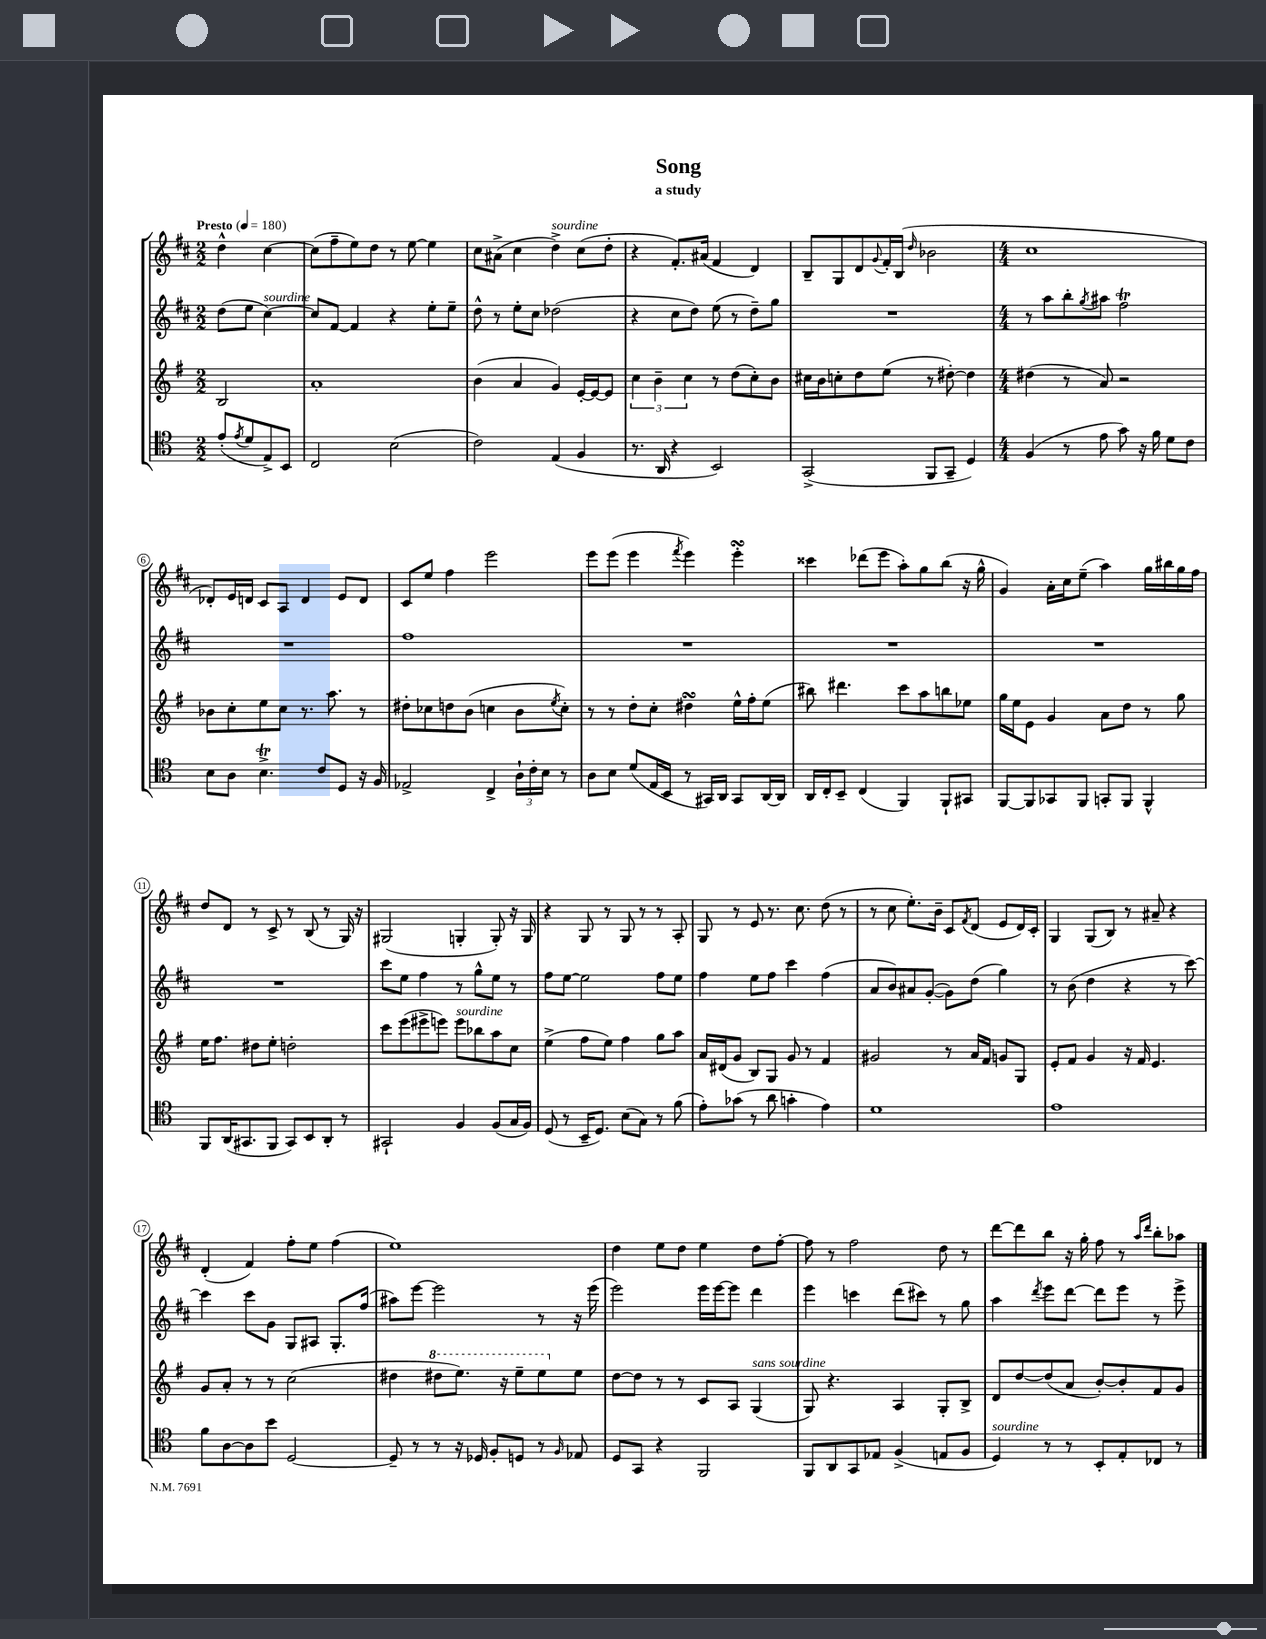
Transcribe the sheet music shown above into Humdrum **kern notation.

**kern	**kern	**kern	**kern
*part4	*part3	*part2	*part1
*staff4	*staff3	*staff2	*staff1
*clefC4	*clefG2	*clefG2	*clefG2
*k[]	*k[f#]	*k[f#c#]	*k[f#c#]
*M2/2	*M2/2	*M2/2	*M2/2
*MM180	*MM180	*MM180	*MM180
=	=	=	=
!	!	!	!LO:TX:a:B:t=Presto
(8e'/L	2B/	(8dd\L	4dd^^\
8qe/	.	.	.
8d/	.	8ee\J	.
!	!	!LO:TX:a:i:t=sourdine	!
8E^/)	.	[4cc#\)	[4cc#\
8BB/J	.	.	.
=1	=1	=1	=1
2C/	1a'	8cc#/L]	(8cc#\L]
.	.	[8f#/J	8ff#~\
.	.	4f#/]	8ee\)
.	.	.	8dd\J
(2B\	.	4r	8r
.	.	.	[8ee\
.	.	8ee'\L	4ee\]
.	.	8ee~\J	.
=2	=2	=2	=2
2c\)	(4b\	8dd^^\	8cc#\L
.	.	8r	(8a#X^\J
.	4a/	8ee'\L	4cc#\
.	.	8cc#\J	.
!	!	!	!LO:TX:a:i:t=sourdine
(4E/	4g/)	(2dd-X\	4dd^\)
4F/	[16e'/LL	.	(8cc#\L
.	16e/J_	.	.
.	8e/J]	.	8dd'\J
=3	=3	=3	=3
8.r	6cc\	4r	4r
.	6b~\	.	.
16AA/	.	.	.
4r	.	8cc#\L	8.f#'/L)
.	6cc\	.	.
.	.	8dd\J)	.
.	.	.	(16a#X/Jk
2BB/)	8r	(8ee\	4f#/
.	(8dd\L	8r	.
.	8cc'\)	8dd~\L)	4d/)
.	8b\J	8gg\J	.
=4	=4	=4	=4
(2GG^/	16cc#X\LL	1r	8B~/L
.	16b\J	.	.
.	8ccn'\	.	8G/
.	8dd\	.	8d/
.	.	.	8qqg/
.	(8ee\J	.	16f#'/L
.	.	.	(16B/JJ
.	.	.	16qqdd/
8FF/L	8r	.	2b-X\
8GG~/J	[8dd#X'\)	.	.
4D/)	4dd#\]	.	.
=5	=5	=5	=5
*M4/4	*M4/4	*M4/4	*M4/4
(4F/	(4dd#X\	8r	1cc#
.	.	8aa\L	.
8r	8r	8bb'\	.
.	.	8qgg/	.
8e\	8a/)	8aa#X\J	.
8g\)	2r	2ff#t\	.
16r	.	.	.
16f\	.	.	.
8d\L	.	.	.
8c\J	.	.	.
!!LO:LB:g=z
=6	=6	=6	=6
8B\L	8b-X\L	1r	8d-X'/L)
8A\J	8cc'\	.	16e/L
.	.	.	16dn/JJ
4.Bt^\	8ee\	.	8c#/L
.	8cc\J	.	8A/J
.	8.r	.	4d/
8c/L	.	.	.
.	8.aa\	.	.
8D/J	.	.	8e/L
16r	8r	.	8d/J
16F/	.	.	.
=7	=7	=7	=7
2E-X^/	8dd#X'\L	1ff#	8c#/L
.	8cc-X\	.	8ee/J
.	8ddn\	.	4ff#\
.	(8b\J	.	.
4C^/	4ccn\	.	2eee\
24A`\LL	8b\L	.	.
24c'\	.	.	.
24B\JJ	.	.	.
.	8qee/	.	.
8r	8cc'\J)	.	.
=8	=8	=8	=8
8A\L	8r	1r	8eee\L
8B\J	8r	.	(8eee\J
(8d/L	8dd'\L	.	4eee\
16E/L	8cc'\J	.	.
16BB/JJ	.	.	.
.	.	.	8qfff#/
8r	4dd#XsSsS\	.	4eee\)
16GG#X/LL)	.	.	.
16AA/JJ	.	.	.
8GG#/L	16ee^^\LL	.	4eeesSSS'\
.	16ff#'\J	.	.
[16AA/L	(8ee\J	.	.
16AA/JJ]	.	.	.
=9	=9	=9	=9
16AA/LL	8bb#X\)	1r	4ccc##X\
16C'/J	.	.	.
8BB~/J	4.ddd#X\	.	.
(4C/	.	.	(8ddd-X\L
.	.	.	8eee\J
4FF/)	8ccc\L	.	8aa'\L)
.	8aa\	.	8gg\
8FF`/L	8bbn\	.	(8bb\J
8GG#X/J	8ee-X\J	.	16r
.	.	.	16gg^^\
=10	=10	=10	=10
[8FF/L	16gg\LL	1r	4g/)
.	16ee\J	.	.
8FF/]	8e\J	.	.
8GG-X/	4g/	.	16a'\LL
.	.	.	16cc#\J
8FF/J	.	.	(8ee~\J
8GGn'/L	8a\L	.	4aa\)
8FF/J	8dd\J	.	.
4FF^^/	8r	.	16gg\LL
.	.	.	16bb#X\
.	8gg\	.	16gg\
.	.	.	16ff#\JJ
!!LO:LB:g=z
=11	=11	=11	=11
8FF/L	16ee\KL	1r	8dd/L
.	8.ff#\J	.	.
(16AA/K	.	.	8d/J
8.GG#X/	.	.	.
.	8dd#X\L	.	8r
8FF/J	8ee'\J	.	8c#^/
8GG#/L)	2ddn'\	.	8r
8BB/	.	.	(8B/
8AA'/J	.	.	8r
8r	.	.	16G/)
.	.	.	16r
=12	=12	=12	=12
2GG#X`/	8ccc\L	8ccc#\L	(2G#X/
.	(8eee\	8ee\J	.
.	8eee#X^\	4ff#\	.
.	8eeen\J)	.	.
!	!LO:TX:a:i:t=sourdine	!	!
4F/	8eee\L	8r	4Gn'/
.	8bb-X\	8gg^^\L	.
(8F/L	8aa\	8ee\J	8G'/)
16G/L	8cc\J	8r	16r
16F/JJ)	.	.	16G/
=13	=13	=13	=13
(8D/	(4ee^\	8ff#\L	4r
8r	.	[8ee\J	.
16BB~/KL	8ff#\L	2ee\]	8G/
8.D/J)	.	.	.
.	8ee\J)	.	8r
(8B\L	4ff#\	.	8G/
8G\J)	.	.	8r
8r	8gg\L	8ff#\L	8r
(8f\	8aa\J	8ee\J	8A'/
=14	=14	=14	=14
8e'\L)	16a/LL	4ff#\	8G/
.	(16d#X/J	.	.
(8g-X\J	8g/J	.	8r
8r	8B/L)	8ee\L	8e/
8a\	8G/J	8ff#\J	8.r
4gn'\	8g/	4ccc#\	.
.	.	.	8.cc#\
.	8r	.	.
4e\)	4f#/	(4ff#\	(8dd\
.	.	.	8r
=15	=15	=15	=15
1d	2g#X/	8a/L	8r
.	.	8b/)	8cc#\
.	.	8a#X/	8.ee'\L)
.	.	([8g'/J	.
.	.	.	16b~\Jk
.	8r	8g\L])	8c#/L
.	.	.	8qf#/
.	16a/LL	(8dd\J	(8d/J
.	16f#/JJ	.	.
.	8gn/L	4gg\)	8e/L
.	8G/J	.	16d/L)
.	.	.	16c#'/JJ
=16	=16	=16	=16
1e	8e'/L	8r	4G/
.	8f#/J	(8b\	.
.	4g/	4dd\	(8G/L
.	.	.	8B/J)
.	16r	4r	8r
.	16f#/	.	.
.	4.e/	.	8a#X~/
.	.	8r	4r
.	.	[8ccc#\)	.
!!LO:LB:g=z
=17	=17	=17	=17
8f\L	8g/L	4ccc#\]	(4d'/
[8A\	8a'/J	.	.
8A\]	8r	8ccc#\L	4f#/)
8b\J	8r	8g\J	.
[2D/	(2cc\	8G/L	8ff#'\L
.	.	8A#X/J	8ee\J
.	.	8.G'/L	(4ff#\
.	.	(16ff#/Jk	.
=18	=18	=18	=18
8D~/]	4dd#X\	8aa#X\L)	1ee)
8r	.	[8eee\J	.
*	*8va	*	*
8r	8ddd#X\L	2eee\]	.
16r	8.eee\J)	.	.
16D-X/	.	.	.
8F'/L	.	.	.
.	16r	.	.
8Dn/J	8eee~\L	.	.
8r	8eee\	8r	.
16qqF/	.	.	.
*	*X8va	*	*
8E-X/	8ee\J	16r	.
.	.	(16eee\	.
=19	=19	=19	=19
8D/L	[8dd\L	2eee\)	4dd\
8GG/J	8dd\J]	.	.
4r	8r	.	8ee\L
.	8r	.	8dd\J
2FF/	8c/L	16eee\LL	4ee\
.	.	[16eee\J	.
.	8A/J	8eee\J]	.
!	!LO:TX:a:i:t=sans sourdine	!	!
.	(4G/	4ddd\	8dd\L
.	.	.	[8ff#'\J
=20	=20	=20	=20
8FF/L	8G/)	4eee\	8ff#\]
8AA/	4.r	.	8r
8GG/	.	4cccn\	2ff#\
8E-X/J	.	.	.
(4F^/	4A/	(8ddd\L	.
.	.	8ccc#X\J)	.
8En/L	8G'/L	8r	8dd\
8F/J	8B^/J	8gg\	8r
=21	=21	=21	=21
!LO:TX:a:i:t=sourdine	!	!	!
4D/)	8d/L	4aa\	[8ddd\L
.	[8dd/	.	8ddd\]
.	.	8qddd/	.
8r	(8dd/]	8eee\L	8bb\J
8r	8a/J	[8ddd\J	16r
.	.	.	16gg'\
8BB'/L	[8b'/L)	8ddd\L]	8ff#\
8E'/	8b'/]	8eee\J	8r
.	.	.	16qqaa/LL
.	.	.	16qqddd/JJ
8C-X/J	8f#/	8r	8bb'\L
8r	8g/J	8eee^\	8aa-X\J
==	==	==	==
*-	*-	*-	*-
